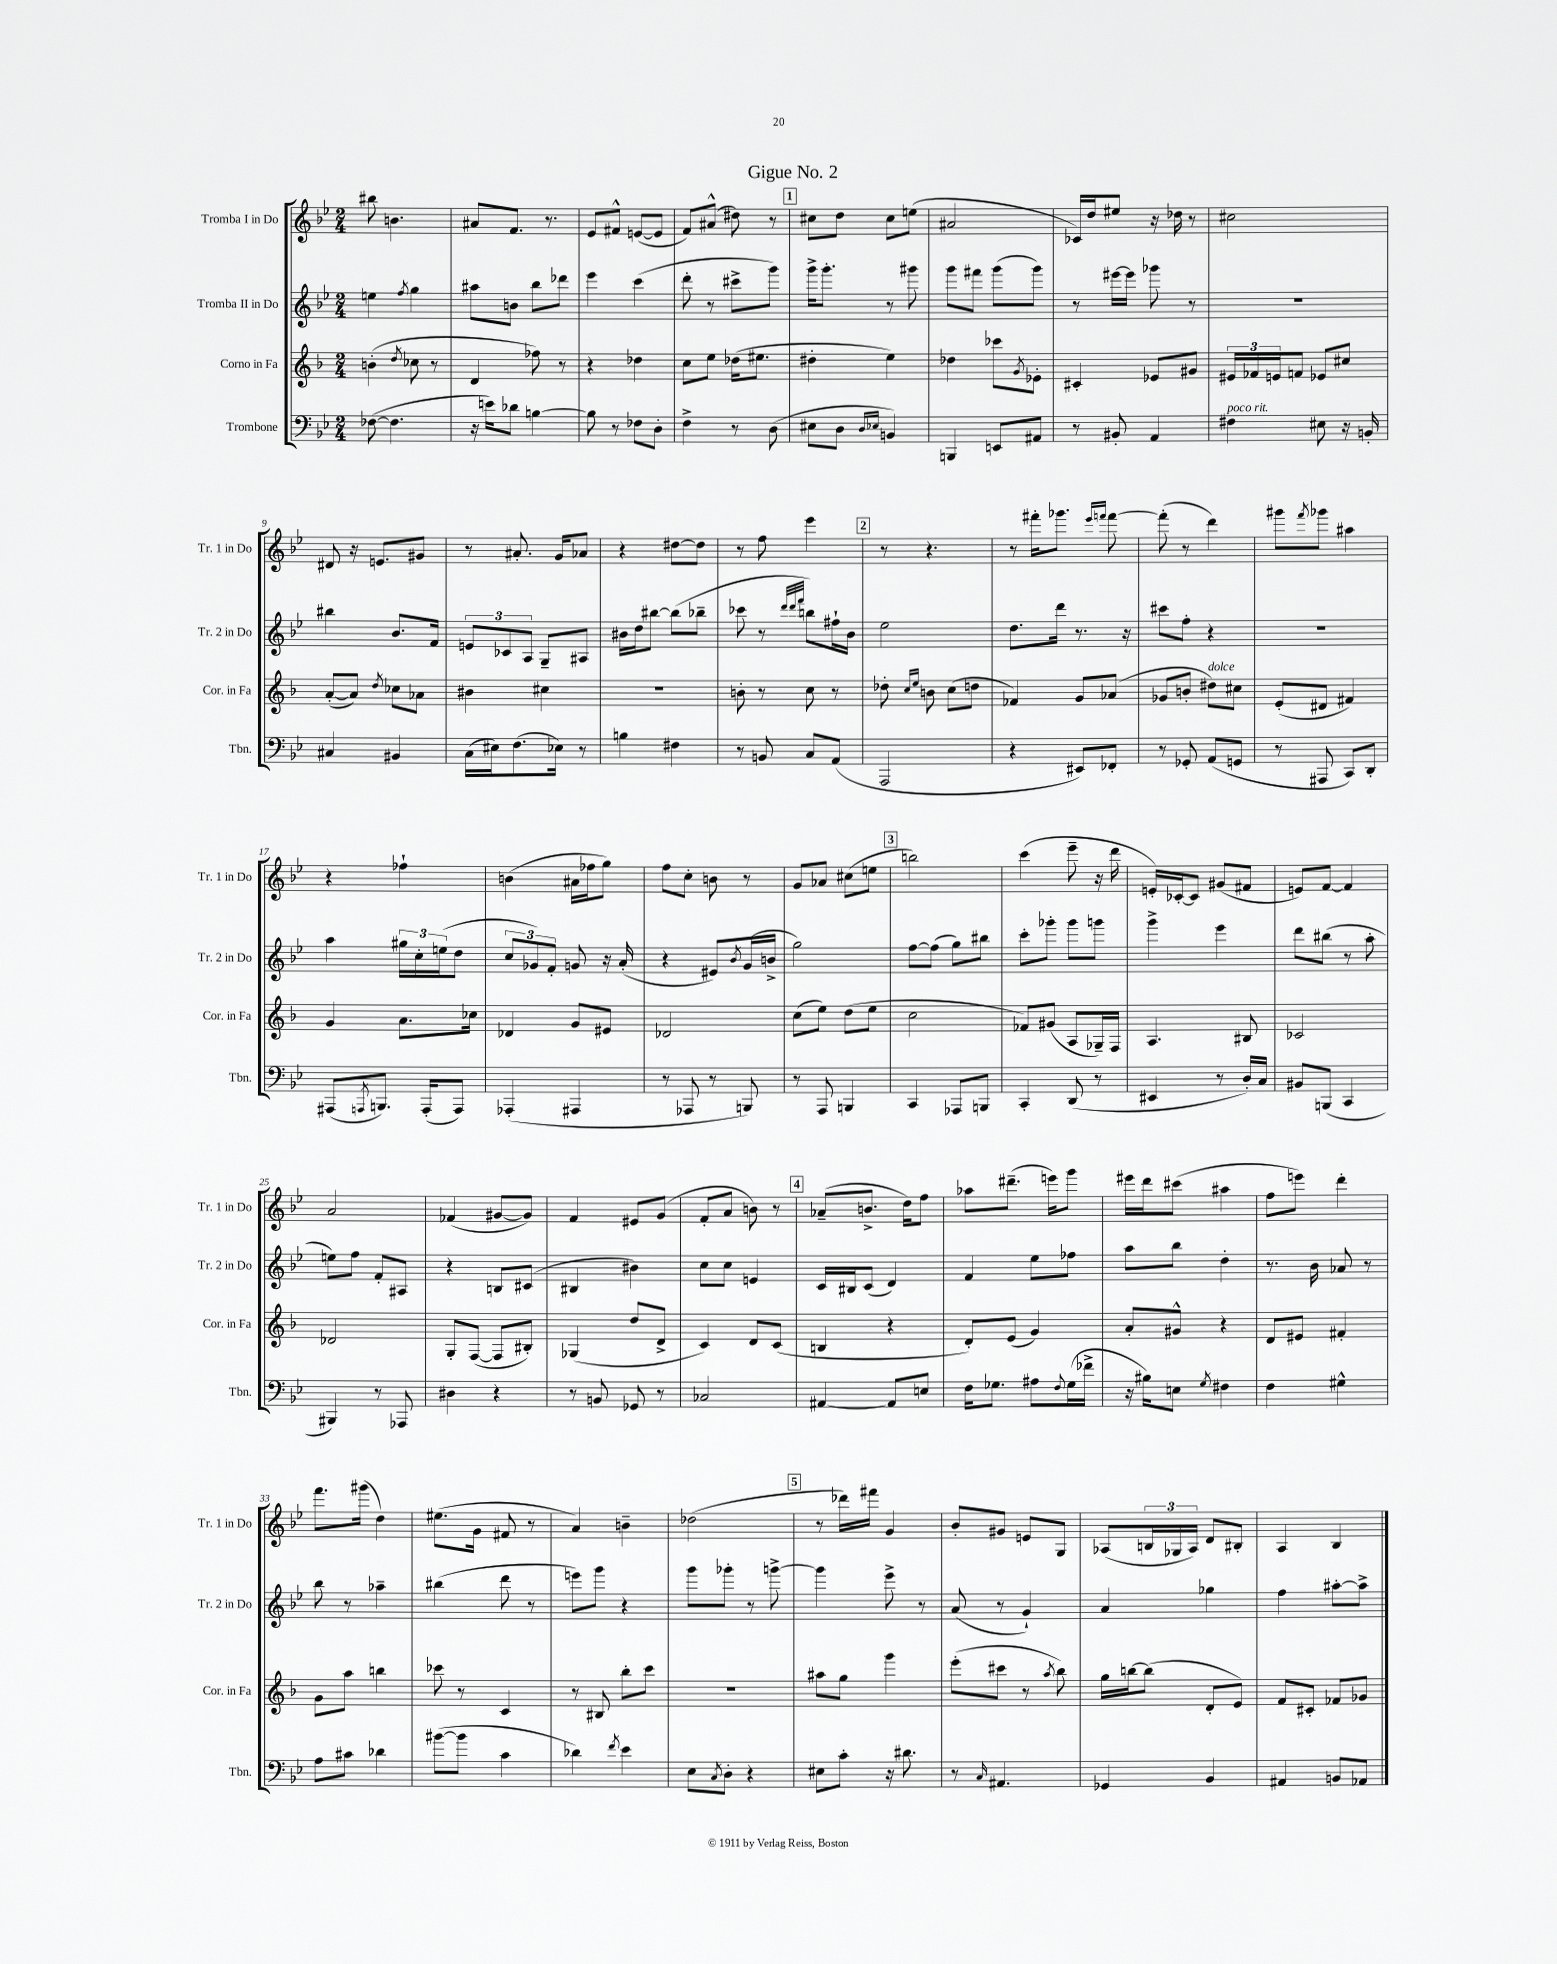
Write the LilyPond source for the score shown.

\header { title = "Gigue No. 2" }
<<
\new StaffGroup <<
\new Staff = "s0" \with { instrumentName = "Tromba I in Do" shortInstrumentName = "Tr. 1 in Do" } {
    \clef treble \key bes \major \numericTimeSignature \time 2/4
    bis''8 b'4. |
    ais'8 f'8. r8. |
    ees'8 fis'8-^ e'8~( e'8 |
    f'8) ais'8-^( dis''8) r8 |
    \mark \markup { \box "1" } cis''8 d''8 cis''8 e''8( |
    ais'2 |
    ces'16) d''16 eis''8 r16 des''16 r8 |
    cis''2 |
    dis'8 r16 e'8. gis'8 |
    r8 ais'8.-. g'16 aes'8 |
    r4 dis''8~ dis''8 |
    r8 f''8 ees'''4 |
    \mark \markup { \box "2" } r8 r4. |
    r8 fis'''16-. ges'''8. \grace { ees'''16 f'''16 } f'''8~ |
    f'''8-.( r8 d'''4) |
    gis'''8 \acciaccatura { f'''8 } ges'''8 ais''4 |
    r4 fes''4-! |
    b'4( ais'16 fes''16 g''8) |
    f''8 c''8-. b'8 r8 |
    g'8 aes'8 cis''8( e''8 |
    \mark \markup { \box "3" } b''2) |
    c'''4( ees'''8-- r16 d'''16 |
    e'16-.) ces'16~-. ces'8 gis'8( fis'8 |
    e'8) f'8~ f'4 |
    a'2 |
    fes'4( gis'8~ gis'8) |
    f'4 eis'8 g'8( |
    f'8-. a'8 b'8) r8 |
    \mark \markup { \box "4" } aes'8--( b'8.-> d''16) f''8 |
    aes''8 dis'''8.--( e'''16) g'''8 |
    eis'''16 d'''16 cis'''8( ais''4 |
    f''8 e'''8) d'''4-. |
    f'''8. gis'''16( d''4) |
    eis''8.( g'16 fis'8 r8 |
    a'4) b'4-- |
    des''2( |
    \mark \markup { \box "5" } r8 des'''16) fis'''16 g'4 |
    bes'8-. gis'8 e'8 g8 |
    aes8( \tuplet 3/2 { b16 ges16 aes16) } d'8 bis8-. |
    a4 bes4 \bar "|." |
}
\new Staff = "s1" \with { instrumentName = "Tromba II in Do" shortInstrumentName = "Tr. 2 in Do" } {
    \clef treble \key bes \major \numericTimeSignature \time 2/4
    e''4 \acciaccatura { f''8 } g''4 |
    ais''8 b'8 bes''8 des'''8 |
    ees'''4 c'''4( |
    d'''8-. r8 cis'''8-> g'''8) |
    \mark \markup { \box "1" } g'''16-> g'''8.-. r8 gis'''8 |
    g'''8 fis'''8 g'''8( g'''8) |
    r8 eis'''16~ eis'''16 ges'''8 r8 |
    R2 |
    bis''4 bes'8. f'16 |
    \tuplet 3/2 { e'8 ces'8 a8 } g8-- ais8 |
    bis'16 d''16 bis''8~ bis''8( bes''8-- |
    ces'''8 r8 \grace { d'''32 d'''32 f'''32 } b''8) fis''16-! bes'16 |
    \mark \markup { \box "2" } ees''2 |
    d''8. d'''16 r8. r16 |
    cis'''8 f''8-. r4 |
    R2 |
    a''4 \tuplet 3/2 { gis''16 c''16-. e''16( } d''8 |
    \tuplet 3/2 { c''8 ges'8) f'8-. } g'8 r16 a'16-.( |
    r4 eis'8) \acciaccatura { bes'8 } g'16( b'16-> |
    g''2) |
    \mark \markup { \box "3" } f''8~ f''8( g''8) bis''8 |
    c'''8-. ges'''8-. ges'''8 g'''8 |
    g'''4-> ees'''4 |
    d'''8 bis''8( r8 a''8-. |
    e''8) f''8 f'8-. ais8 |
    r4 b8 cis'8( |
    bis4 bis'4) |
    c''8 c''8 e'4 |
    \mark \markup { \box "4" } c'16 bis16 c'8( d'4) |
    f'4 ees''8 fes''8 |
    a''8 bes''8 d''4-. |
    r8. bes'16 aes'8 r8 |
    bes''8 r8 aes''4-- |
    bis''4( d'''8 r8 |
    e'''8) g'''8 r4 |
    g'''8 ges'''8-. r8 g'''8~-> |
    \mark \markup { \box "5" } g'''4 ees'''8-> r8 |
    a'8( r8 g'4-!) |
    a'4 ges''4 |
    f''4 ais''8~-. ais''8-> \bar "|." |
}
\new Staff = "s2" \with { instrumentName = "Corno in Fa" shortInstrumentName = "Cor. in Fa" } {
    \clef treble \key f \major \numericTimeSignature \time 2/4
    b'4-.( \acciaccatura { d''8 } ces''8 r8 |
    d'4 fes''8) r8 |
    r4 des''4 |
    c''8 e''8 des''16( eis''8. |
    \mark \markup { \box "1" } dis''4-. e''4) |
    des''4 ces'''8 \acciaccatura { g'8 } ees'8-. |
    cis'4-. ees'8 gis'8 |
    \tuplet 3/2 { eis'16 fes'16 e'16 } f'8 ees'8 cis''8 |
    a'8~-.( a'8) \acciaccatura { d''8 } ces''8 aes'8 |
    bis'4 cis''4 |
    r2 |
    b'8-. r8 c''8 r8 |
    \mark \markup { \box "2" } des''8-. \grace { c''16 e''16 } b'8 c''8( d''8 |
    fes'4) g'8 aes'8( |
    ges'8 b'8-. dis''8^\markup { \italic "dolce" }) cis''8 |
    e'8-.( dis'8 fis'4) |
    g'4 a'8. ces''16 |
    des'4 g'8 eis'8 |
    des'2 |
    c''8( e''8) d''8( e''8 |
    \mark \markup { \box "3" } c''2 |
    fes'8) gis'8( a8 ges16--) f16 |
    a4. bis8 |
    ces'2 |
    des'2 |
    g8-. f8~( f8 bis8-.) |
    ges4( d''8 d'8-> |
    c'4) d'8 c'8( |
    \mark \markup { \box "4" } b4 r4 |
    d'8-.) e'8( g'4) |
    a'8-. gis'8-^ r4 |
    d'8 eis'8 fis'4-. |
    g'8 a''8 b''4 |
    ces'''8 r8 c'4 |
    r8 bis8 bes''8-. c'''8 |
    R2 |
    \mark \markup { \box "5" } ais''8 g''8 g'''4 |
    e'''8-.( cis'''8 r8 \acciaccatura { a''8 } bes''8) |
    g''16 b''16~ b''8( d'8-. e'8) |
    f'8 cis'8-. fes'8 ges'8 \bar "|." |
}
\new Staff = "s3" \with { instrumentName = "Trombone" shortInstrumentName = "Tbn." } {
    \clef bass \key bes \major \numericTimeSignature \time 2/4
    fes8~( fes4. |
    r16 e'16) des'8 b4~ |
    b8 r8 fes8 d8-. |
    f4-> r8 d8( |
    \mark \markup { \box "1" } eis8 d8 \grace { d16 ees16 } b,4) |
    b,,4 e,8 ais,8 |
    r8 bis,8-. a,4 |
    fis4^\markup { \italic "poco rit." } eis8 r16 b,16-. |
    cis4 bis,4 |
    c16( eis16) f8.( ees16) r8 |
    b4 fis4 |
    r8 b,8 c8 a,8( |
    \mark \markup { \box "2" } a,,2 |
    r4 eis,8) fes,8-. |
    r8 ges,8-. a,8( g,8 |
    r8 ais,,8 c,8) d,8-. |
    ais,,8( \acciaccatura { a,,8 } b,,8.) a,,16-.( a,,8) |
    aes,,4-.( ais,,4 |
    r8 aes,,8 r8 b,,8) |
    r8 a,,8 b,,4 |
    \mark \markup { \box "3" } c,4 aes,,8 b,,8 |
    c,4-. d,8( r8 |
    eis,4 r8 d16-.) c16 |
    bis,8 b,,8( c,4 |
    bis,,4) r8 aes,,8 |
    dis4 r4 |
    r8 b,8 ges,8 r8 |
    ces2 |
    \mark \markup { \box "4" } ais,4~ ais,8 e8 |
    f16 ges8. ais8 \appoggiatura { f8 } ges16( fes'16-> |
    r16 bis16) e8 \acciaccatura { g8 } fis4 |
    f4 gis4-^ |
    a8 cis'8 des'4 |
    bis'8~( bis'8 c'4 |
    des'4) \acciaccatura { f'8 } ees'4 |
    ees8 \acciaccatura { c8 } d8-. r4 |
    \mark \markup { \box "5" } eis8 c'8-. r16 dis'8. |
    r8 \grace { c16 } ais,4. |
    ges,4 bes,4 |
    ais,4 b,8 aes,8 \bar "|." |
}
>>
>>
